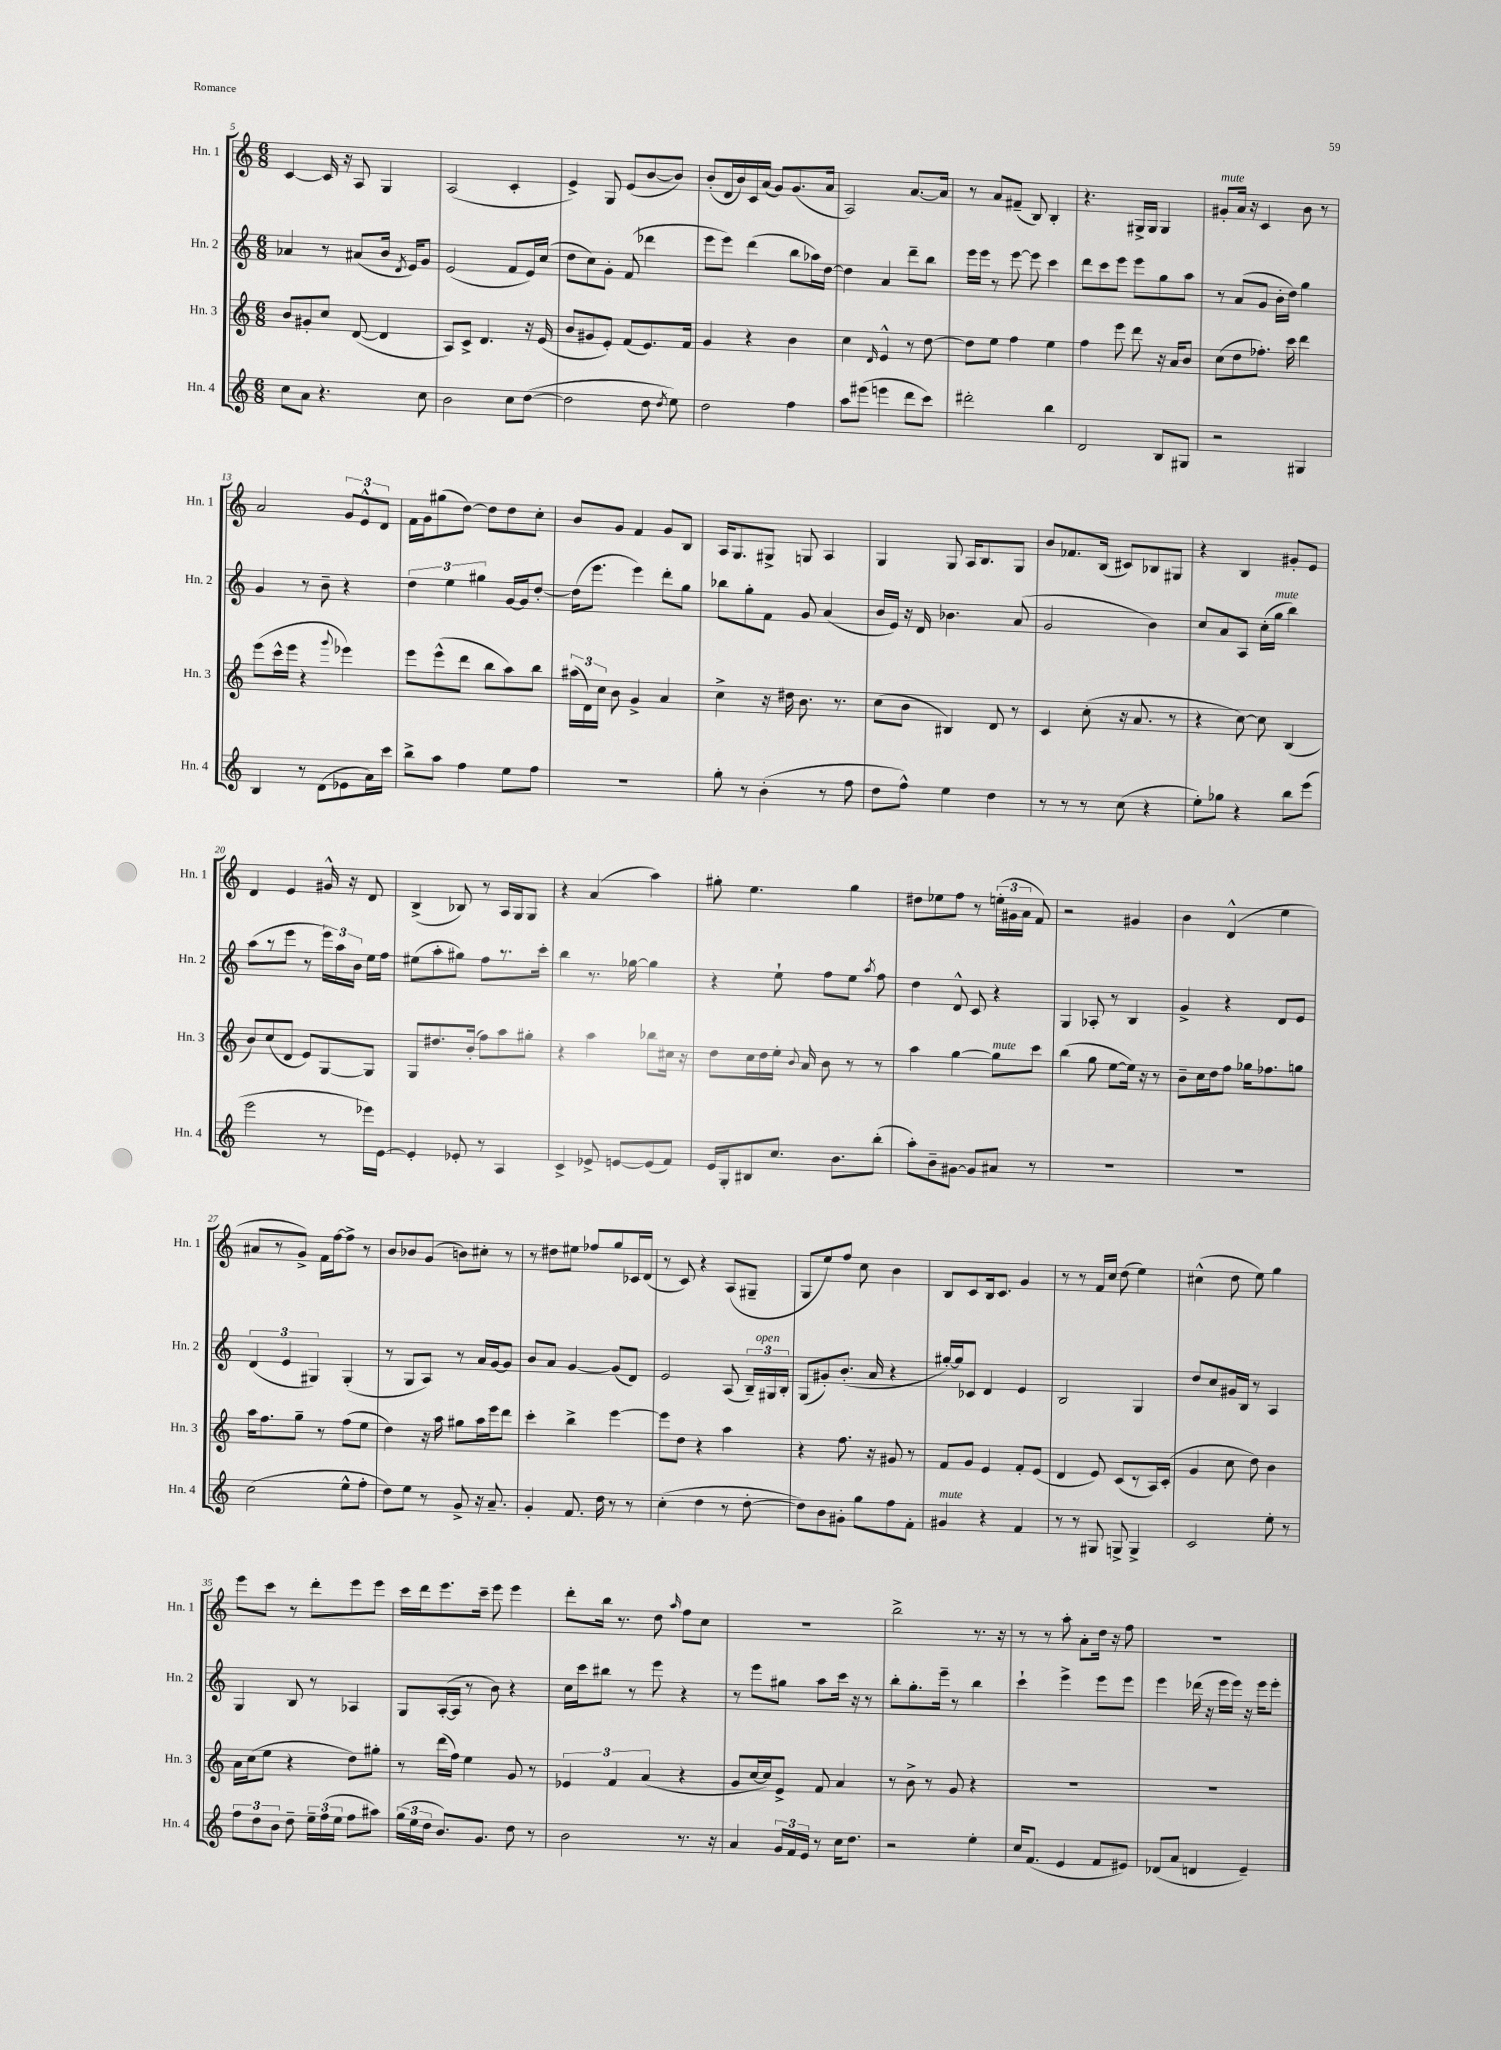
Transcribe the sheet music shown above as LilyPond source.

<<
\new StaffGroup <<
\new Staff = "s0" \with { instrumentName = "Hn. 1" shortInstrumentName = "Hn. 1" } {
    \clef treble \key c \major \numericTimeSignature \time 6/8
    \autoBeamOff c'4~ c'16 r16 a8 g4 |
    a2( c'4-. |
    e'4->) g8 e'8[( b'8~ b'8]) |
    b'8[-.( d'16 b'16) c'16 a'16]( g'8[) g'8.( a'16] |
    a2) a'8.[~ a'16] |
    r8 a'8[ fis'8]--( b8) b4-. |
    r4. gis16[-> gis16] gis4 |
    gis'8[-.^\markup { \italic "mute" } a'16] r16 c'4 b'8 r8 |
    a'2 \tuplet 3/2 { g'8[ e'8-^ d'8] } |
    f'16[ g'16 gis''8( d''8]~) d''8[ d''8 c''8]-. |
    b'8[ g'8] f'4 g'8[ b8] |
    a16[ g8. gis8]-> g8 a4 |
    g4 g8 a16[ b8. g8] |
    b'8[ fes'8. b16]( cis'8[) bes8 gis8] |
    r4 b4 gis'8[-. e'8] |
    d'4 e'4 gis'16-^ r16 d'8 |
    b4->( bes8) r8 a16[ g16 g8] |
    r4 a'4( a''4) |
    gis''8-. e''4. gis''4 |
    dis''8[ ees''8 f''8] r8 \tuplet 3/2 { e''16[-.( gis'16 a'16] } f'8) |
    r2 gis'4 |
    b'4 d'4-^( e''4 |
    ais'8[ r8 g'8]->) f'16[ f''16~ f''8]-> r8 |
    b'8[ bes'8 g'8]( b'8[) cis''8]-. r8 |
    r8 dis''8[ eis''8] fes''8[ g''8 ces'16 d'16]( |
    r8 c'8) r4 a8[( gis8]-- |
    g8[ e''8) f''8] c''8 b'4 |
    b8[ c'8 b16 c'8.] g'4 |
    r8 r8 f'16[ c''16] d''8( e''4) |
    cis''4-^( d''8 e''8) g''4 |
    e'''8[ c'''8] r8 d'''8[-. e'''8 e'''8] |
    c'''16[ d'''16 e'''8. c'''16]-- e'''8 e'''4 |
    d'''8[-. b''16] r8. d''8 \grace { a''16 } f''8[ c''8] |
    R2. |
    b''2-> r8. r16 |
    r8 r8 a''8-. a'8[-. d''16] r16 f''8 |
    R2. \bar "|." |
}
\new Staff = "s1" \with { instrumentName = "Hn. 2" shortInstrumentName = "Hn. 2" } {
    \clef treble \key c \major \numericTimeSignature \time 6/8
    \autoBeamOff aes'4 r8 ais'8[( b'16] \acciaccatura { d'8 } e'16[) g'8] |
    e'2( f'8[ e'16) c''16]( |
    d''8[ c''8) g'8]-. f'8( des'''4 |
    e'''8[ e'''8]) d'''4( b''8[ aes''16) d''16]~ |
    d''4 a'4 d'''8[-- b''8] |
    e'''16[ e'''16] r8 e'''8~ e'''8 c'''4 |
    d'''8[ c'''8 e'''8] e'''8[ g''8 a''8] |
    r8 a'8[( g'8] b'16[-. d''16]) g''4 |
    g'4 r8 b'8-- r4 |
    \tuplet 3/2 { d''4 e''4 gis''4 } g'16[~ g'16 d''8]~-. |
    d''16[( e'''8.] e'''4) d'''8[-. g''8] |
    bes''8[ g''8-. f'8] g'8 a'4( |
    b'16[ e'16]) r16 d'16 bes'4. a'8( |
    g'2 b'4) |
    c''8[ a'8 a8] c''16[-.( g''16]^\markup { \italic "mute" } b''4) |
    a''8[( r8 e'''8] r8 \tuplet 3/2 { e'''16[) a''16 b'16] } e''16[ f''16] |
    eis''8[( a''8-. gis''8]) f''8[ r8. c'''16]-. |
    b''4 r8. ges''16~ ges''4 |
    r4 e''8-! f''8[ e''8] \acciaccatura { a''8 } f''8 |
    d''4 d'8-^ c'8 r4 |
    g4 aes8-. r8 b4 |
    g'4-> r4 d'8[ e'8] |
    \tuplet 3/2 { d'4( e'4 gis4) } gis4-.( |
    r8 g8[ a8]) r8 a'16[ g'16~ g'8] |
    b'8[ a'8] g'4~ g'8[( d'8]) |
    e'2 a8( \tuplet 3/2 { b16[--) gis16^\markup { \italic "open" } b16]-. } |
    g8[( gis'8-.) b'8.]-.( a'16 r4 |
    gis''16[~-.) gis''16 ces'8] d'4 e'4 |
    b2 g4 |
    d''8[ c''8 gis'16 b16] r8 a4 |
    g4 b8 r8 aes4 |
    g8[ a16~-.( a16] r8 b'8) r4 |
    c''16[ c'''16 bis''8] r8 e'''8 r4 |
    r8 e'''8[ gis''8] a''8[ c'''16] r16 r8 |
    b''8[-. g''8.-. e'''16]-- r8 b''4 |
    c'''4-! e'''4-> e'''8[ e'''8] |
    e'''4 des'''16( r16 e'''16[ e'''16]) r16 e'''16[ e'''8]-. \bar "|." |
}
\new Staff = "s2" \with { instrumentName = "Hn. 3" shortInstrumentName = "Hn. 3" } {
    \clef treble \key c \major \numericTimeSignature \time 6/8
    \autoBeamOff b'8[ gis'8-. c''8] d'8~( d'4 |
    a8[) c'8]-> d'4. r16 e'16( |
    b'8[ gis'8 e'8]-.) f'8[( e'8.) f'16] |
    g'4 r4 b'4 |
    c''4 \grace { d'16 } e'4-^ r8 d''8~ |
    d''8[ e''8] f''4 e''4 |
    f''4 e'''8 d'''8 r16 a'16[ b'8] |
    c''8[( d''8 fes''8.]-.) c'''16 d'''4 |
    e'''8[( c'''16-^ e'''16] r4 \appoggiatura { g'''8 } ees'''4) |
    e'''8[ e'''8-^( d'''8] b''8[ a''8) b''8] |
    \tuplet 3/2 { ais''16[( d'16) c''16] } b'8 g'4-> a'4 |
    c''4-> r16 dis''16 b'8. r8. |
    c''8[( b'8] bis4) d'8 r8 |
    c'4 c''8-.( r16 a'8. r8 |
    r4 c''8~) c''8 b4( |
    b'8[) c''8( d'8] e'8[) g8~ g8] |
    g8[ dis''8. b'16]-.( f''8[) a''8 gis''8]-. |
    r4 a''4 bes''8[ cis''16] r16 |
    d''8[ c''16 d''16 e''16]-. \appoggiatura { b'8 } a'16 b'8 r8 r8 |
    a''4 g''4~ g''8[^\markup { \italic "mute" } c'''8] |
    b''4( g''8 e''8[~ e''16]) r16 r8 |
    b'8[-- c''16 d''16 f''8] ges''16[ fes''8. g''8] |
    a''16[ f''8. g''8]-- r8 f''8[( e''8] |
    d''4) r16 a''16 gis''8[ a''16 e'''16 d'''8] |
    c'''4-. b''4-> e'''4~ |
    e'''8[ d''8] r4 a''4 |
    r4 f''8. r16 gis'8 r8 |
    f'8[ g'8] e'4 f'8[-. e'8]( |
    d'4 e'8) c'8[( r8 a16) c'16]-.( |
    g'4 c''8 d''8) b'4 |
    a'16[ c''16( e''8] r4 d''8[) gis''8]-. |
    r8 d'''16[( f''16]) e''4 g'8 r8 |
    \tuplet 3/2 { ees'4 f'4 a'4( } r4 |
    g'8[ c''16~ c''16) e'8]-> f'8 a'4 |
    r8 b'8-> r8 g'8 r4 |
    R2. |
    R2. \bar "|." |
}
\new Staff = "s3" \with { instrumentName = "Hn. 4" shortInstrumentName = "Hn. 4" } {
    \clef treble \key c \major \numericTimeSignature \time 6/8
    \autoBeamOff c''8[ a'8] r4. c''8 |
    b'2 c''8[ d''8]~( |
    d''2 d''8 \acciaccatura { d''8 } e''8) |
    d''2 f''4 |
    a''8[ eis'''8]( e'''4 d'''8[ c'''8]) |
    dis'''2-. b''4 |
    d'2 b8[ gis8] |
    r2 gis4 |
    b4 r8 d'8[( ees'8 a'16) c'''16] |
    b''8[-> a''8] f''4 e''8[ f''8] |
    R2. |
    g''8-. r8 b'4-.( r8 f''8 |
    d''8[ f''8]-^) e''4 d''4 |
    r8 r8 r8 c''8( r4 |
    e''8[-.) ges''8] r4 b''8[ e'''8]( |
    e'''2 r8 ees'''16[) e'16]~ |
    e'4-. ees'8-. r8 a4 |
    c'4-> ees'8-> e'8[~ e'8( f'8]) |
    e'16[ g16-. bis8 c''8.] b'8.[ b''8]-.( |
    a''8[-.) b'8-- gis'8]~ gis'8[ ais'8] r8 |
    R2. |
    R2. |
    c''2( e''8[-^ f''8]-. |
    d''8[) e''8] r8 g'8-> r16 a'8.-- |
    g'4-. f'8. d''16 r8 r8 |
    c''4-.( d''4 r8 d''8~-. |
    d''8[) b'8 gis'8]-. g''8[ f''8 f'8]-. |
    gis'4^\markup { \italic "mute" } r4 f'4 |
    r8 r8 gis8 g8-> g4-> |
    c'2 e''8-. r8 |
    \tuplet 3/2 { f''8[ d''8 b'8] } d''8-- \tuplet 3/2 { e''16[-- f''16( e''16] } f''8[ ais''8]) |
    \tuplet 3/2 { g''16[( e''16 d''16] } b'8.[) g'8.] d''8 r8 |
    b'2 r8. r16 |
    a'4 \tuplet 3/2 { g'16[ f'16 e'16] } r8 c''16[ d''8.] |
    r2 e''4-. |
    c''16[ f'8.]( e'4 f'8[ eis'8]) |
    des'8[( a'8] d'4 e'4--) \bar "|." |
}
>>
>>
\layout { \context { \Score currentBarNumber = #5 } }
